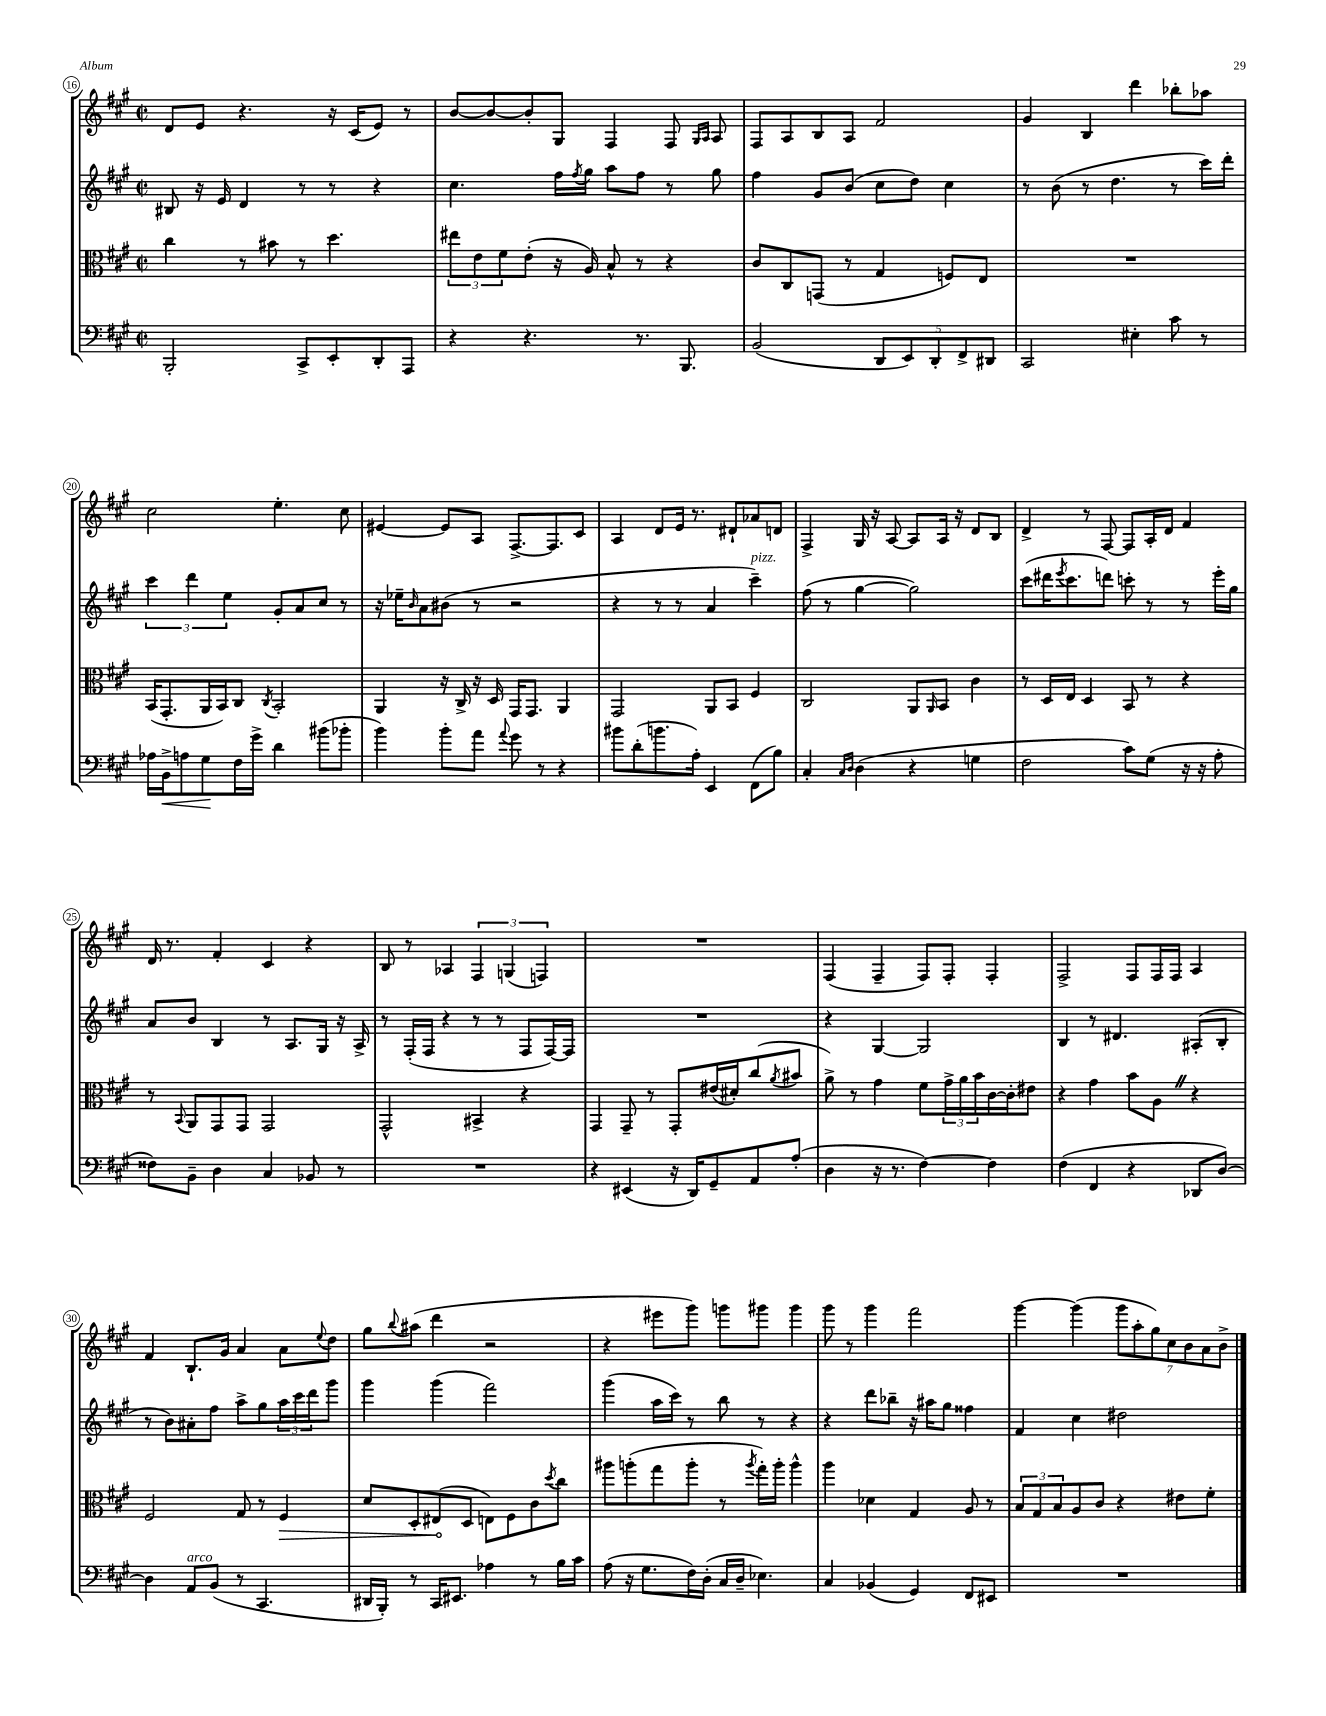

**kern	**kern	**kern	**kern
*staff4	*staff3	*staff2	*staff1
*clefF4	*clefC3	*clefG2	*clefG2
*k[f#c#g#]	*k[f#c#g#]	*k[f#c#g#]	*k[f#c#g#]
*M2/2	*M2/2	*M2/2	*M2/2
*met(c|)	*met(c|)	*met(c|)	*met(c|)
2BBB'	4cc#	8B#	8d
.	.	16r	8e
.	.	16e	.
.	8r	4d	4.r
.	8b#	.	.
8CC#^	8r	8r	.
8EE'	4.dd	8r	16r
.	.	.	(16c#
8DD'	.	4r	8e)
8AAA	.	.	8r
=	=	=	=
4r	12ee#	4.cc#	[8b
.	12e	.	.
.	.	.	8b_
.	12f#	.	.
4.r	(8e'	.	8b']
.	16r	16ff#	8G#
.	.	8qff#	.
.	16A)	16gg#	.
.	8B^^	8aa	4F#
8.r	8r	8ff#	.
.	4r	8r	8F#
8.BBB	.	.	.
.	.	.	16qqG#
.	.	.	16qqA
.	.	8gg#	8A
=	=	=	=
(2BB	8c#	4ff#	8F#
.	8C#	.	8A
.	(8GG	8g#	8B
.	8r	(8b	8A
10DD	4G#	8cc#	2f#
10EE)	.	.	.
.	.	8dd)	.
10DD'	.	.	.
.	8F)	4cc#	.
10FF#^	.	.	.
.	8E	.	.
10DD#	.	.	.
=	=	=	=
2CC#	1r	8r	4g#
.	.	(8b	.
.	.	8r	4B
.	.	4.dd	.
4E#'	.	.	4ddd
8c#	.	8r	8bb-'
8r	.	16ccc#)	8aa-
.	.	16ddd'	.
=	=	=	=
16A-	(16BB	6ccc#	2cc#
16BB^	8.GG#'	.	.
8A	.	.	.
.	.	6ddd	.
8G#	16AA	.	.
.	16BB)	.	.
.	.	6ee	.
16F#	8C#	.	.
16g#^	.	.	.
.	8qC#	.	.
4d	2BB'	8g#'	4.ee'
.	.	8a	.
(8b#	.	8cc#	.
8b-'	.	8r	8cc#
=	=	=	=
4b)	4AA	16r	[4e#
.	.	16ee-~	.
.	.	16qqb	.
.	.	8a	.
8b'	16r	(8b#	8e#]
.	16C#^	.	.
8a	16r	8r	8A
.	16D	.	.
8qqa	.	.	.
8g#	16GG#	2r	[8.F#^
.	8.GG#	.	.
8r	.	.	.
.	.	.	8.F#]
4r	4AA	.	.
.	.	.	8c#
=	=	=	=
8b#	2GG#	4r	4A
(8d'	.	.	.
8.b	.	8r	8d
.	.	8r	16e
16A')	.	.	8.r
4EE	8AA	4a	.
.	8BB	.	8d#`
(8FF#	4F#	4ccc#~)	8a-
8B)	.	.	8d
=	=	=	=
4C#'	2C#	(8ff#	4F#^
.	.	8r	.
16qqC#	.	.	.
16qqD	.	.	.
(4D	.	[4gg#	16G#
.	.	.	16r
.	.	.	[8A
4r	8AA	2gg#])	8A]
.	16qqAA	.	.
.	8BB	.	16A
.	.	.	16r
4G	4c#	.	8d
.	.	.	8B
=	=	=	=
2F#	8r	(8ccc#	4d^
.	16D	16ddd#	.
.	.	8qeee	.
.	16E	8.ccc#	.
.	4D	.	8r
.	.	8ddd)	[8F#
8c#)	8BB	8ccc'	8F#]
(8G#	8r	8r	16A'
.	.	.	16d
16r	4r	8r	4f#
16r	.	.	.
8A'	.	16eee'	.
.	.	16gg#	.
=	=	=	=
8F##)	8r	8a	16d
.	.	.	8.r
.	8qqBB	.	.
8BB~	8AA	8b	.
4D	8GG#	4B	4f#'
.	8GG#	.	.
4C#	2GG#	8r	4c#
.	.	8.A	.
8BB-	.	.	4r
.	.	16G#	.
8r	.	16r	.
.	.	16A^	.
=	=	=	=
1r	2GG#^^	8r	8B
.	.	(16F#'	8r
.	.	16F#	.
.	.	4r	4A-
.	4BB#^	8r	6F#
.	.	8r	.
.	.	.	(6G
.	4r	8F#	.
.	.	.	6F)
.	.	[16F#)	.
.	.	16F#]	.
=	=	=	=
4r	4GG#	1r	1r
(4EE#	8GG#~	.	.
.	8r	.	.
16r	8GG#'	.	.
16DD)	.	.	.
8GG#~	(16e#	.	.
.	16d#')	.	.
8AA	(8cc#	.	.
.	8qa	.	.
(8A'	8b#	.	.
=	=	=	=
4D	8a^)	4r	(4F#
.	8r	.	.
16r	4g#	[4G#	4F#~
8.r	.	.	.
[4F#)	8f#	2G#]	8F#)
.	24g#^	.	8F#'
.	24a	.	.
.	24b	.	.
4F#]	[16c#	.	4F#'
.	16c#']	.	.
.	8e#	.	.
=	=	=	=
(4F#	4r	4B	2F#^
4FF#	4g#	8r	.
.	.	4.d#	.
4r	8b	.	8F#
.	8A	.	16F#
.	.	.	16F#
8DD-	4r	(8A#'	4A
[8D)	.	8B'	.
=	=	=	=
4D]	2F#	8r	4f#
.	.	8b)	.
8AA	.	8a#'	8.B`
(8BB	.	8ff#	.
.	.	.	16g#
8r	8G#	8aa^	4a
4.CC#	8r	8gg#	.
.	4F#	24aa	8a
.	.	24ccc#	.
.	.	24ddd	.
.	.	.	8qqee
.	.	8ggg#	8dd
=	=	=	=
16DD#	8d	4ggg#	8gg#
16BBB')	.	.	.
.	.	.	8qqbb
8r	8D'	.	(8aa#
16CC#	(8E#	(4ggg#	4ddd
8.EE#	.	.	.
.	8D	.	.
4A-	8E)	2fff#)	2r
.	8F#	.	.
8r	8c#	.	.
.	8qdd	.	.
16B	8cc#	.	.
16c#	.	.	.
=	=	=	=
(8A	8aa#	(4ggg#	4r
16r	(8aa'	.	.
8.G#	.	.	.
.	8gg#	16aa	8eee#
.	.	16ccc#)	.
16F#)	8aa'	8r	8ggg#)
(16D'	.	.	.
16C#	8r	8bb	8ggg
16D~	.	.	.
.	8qaa	.	.
4.E-)	16gg#')	8r	8ggg#
.	16aa'	.	.
.	4aa^^	4r	4ggg#
=	=	=	=
4C#	4aa	4r	8ggg#
.	.	.	8r
(4BB-	4d-	8ddd	4ggg#
.	.	8bb-~	.
4GG#)	4G#	16r	2fff#
.	.	16aa#	.
.	.	8gg#	.
8FF#	8A	4ff##	.
8EE#	8r	.	.
=	=	=	=
1r	12B	4f#	[4ggg#
.	12G#	.	.
.	12B	.	.
.	8A	4cc#	(4ggg#]
.	8c#	.	.
.	4r	2dd#	14ggg#
.	.	.	14aa'
.	.	.	14gg#)
.	.	.	14cc#
.	8e#	.	.
.	.	.	14b
.	.	.	14a
.	8f#'	.	.
.	.	.	14b^
==	==	==	==
*-	*-	*-	*-
